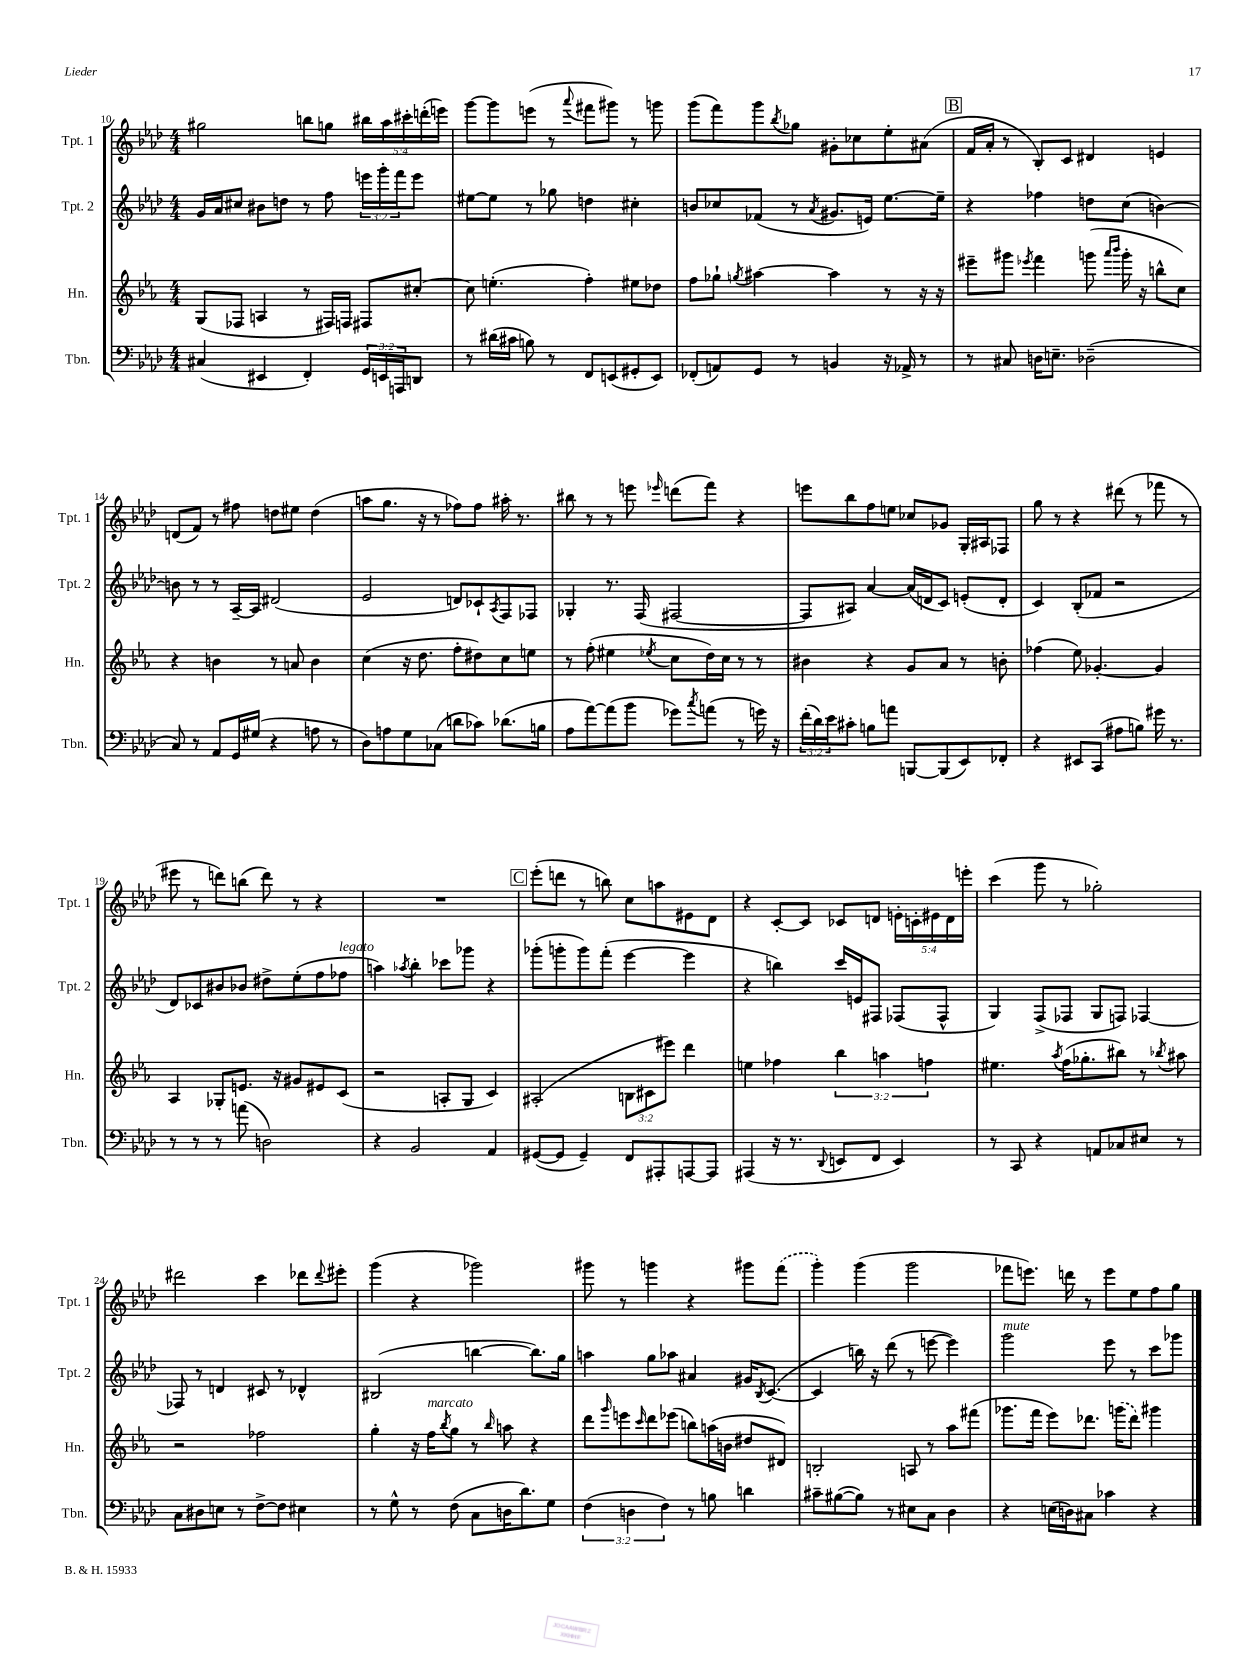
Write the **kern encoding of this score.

**kern	**kern	**kern	**kern
*staff4	*staff3	*staff2	*staff1
*clefF4	*clefG2	*clefG2	*clefG2
*k[b-e-a-d-]	*k[b-e-a-]	*k[b-e-a-d-]	*k[b-e-a-d-]
*M4/4	*M4/4	*M4/4	*M4/4
(4C#	(8G	16g	2gg#
.	.	16a-	.
.	8F-	8cc#	.
4EE#	4A	8b#	.
.	.	8dd	.
4FF')	8r	8r	8bb
.	16F#)	8ff	8gg
.	16F	.	.
24GG	8F#	24eee	20bb#
24EE	.	24ggg'	.
.	.	.	20aa-
24AAA	.	24fff	.
.	.	.	20ccc#'
8DD	[8cc#'	8eee	.
.	.	.	(20ddd'
.	.	.	20eee)
=	=	=	=
8r	8cc#]	[8ee#	[8ggg
(16d#	(4.ee'	8ee#]	8ggg]
16c#	.	.	.
8B)	.	8r	(8eee
8r	.	8gg-	8r
.	.	.	8qqaaa-
8FF	4ff')	4dd	8fff#
(8EE	.	.	8ggg#)
8GG#'	8ee#	4cc#'	8r
8EE)	8dd-	.	8ggg
=	=	=	=
(8FF-'	8ff	8b	(8ggg
8AA)	8gg-`	8cc-	8fff)
.	8qgg	.	.
8GG	[4aa#	(8f-	8ggg
.	.	.	8qbb-
8r	.	8r	8gg-
.	.	8qa-	.
4BB	4aa#]	8.g#	8g#'
.	.	.	8cc-
.	.	16e)	.
16r	8r	[8.ee-	8ee-'
16AA-^	.	.	.
8r	16r	.	(8a#
.	16r	16ee-~]	.
=	=	=	=
8r	8eee#~	4r	16f
.	.	.	16a-'
8C#	8ggg#	.	8r
.	8qeee-	.	.
16D	4fff	4ff-	8B-')
8.E~	.	.	.
.	.	.	8c
(2D-~	(8ggg	8dd	4d#
.	16qqaaa-	.	.
.	16qqbbb-	.	.
.	16ggg'	(8cc	.
.	16r	.	.
.	8bb^^	[4b)	4e
.	8cc)	.	.
=	=	=	=
8C)	4r	8b]	(8d
8r	.	8r	8f)
8AA-	4b	8r	8r
16GG	.	[16A-~	8ff#
(16G#	.	16A-]	.
4r	8r	(2d#	8dd
.	8a	.	8ee#
8A	4b	.	(4dd
8r	.	.	.
=	=	=	=
8D-)	(4cc	2e-	8aa
8A	.	.	8.gg
8G	16r	.	.
.	8.dd	.	16r
(8C-	.	.	8r
8d	8ff'	8d)	8ff-)
8c-)	8dd#)	8c-`	8ff-
.	.	8qA-	.
(8.d-	8cc	8F	16aa#'
.	.	.	8.r
.	8ee	8F-	.
16B	.	.	.
=	=	=	=
8A-	8r	4G-'	8bb#
[8a-)	(8ff'	.	8r
(8a-]	4ee#	8.r	8r
8b-	.	.	8eee
.	.	(16F	.
.	8qee-	.	16qqeee-
8g-)	8cc	[2F#	(8ddd
8qcc	.	.	.
(8a	16dd)	.	8fff)
.	16cc	.	.
8r	8r	.	4r
16g)	8r	.	.
16r	.	.	.
=	=	=	=
(24f'	4b#	8F#]	8eee
24d-)	.	.	.
24e-	.	.	.
8c#'	.	8A#)	8bb-
8B	4r	[4a-	8ff
8a	.	.	8ee
[8BBB	8g	(16a-]	8cc-
.	.	16d	.
(8BBB]	8a-	8c)	8g-
8EE-)	8r	(8e'	16G'
.	.	.	16A#
8FF-'	8b'	8d'	8F-
=	=	=	=
4r	(4ff-	4c)	8gg
.	.	.	8r
8EE#	8ee-)	(8B-'	4r
(8CC	[4.g-'	8f-	.
8A#	.	2r	(8ddd#
8B)	.	.	8r
16g#	4g-]	.	8fff-
8.r	.	.	.
.	.	.	8r
=	=	=	=
8r	4A-	8d-)	8eee#
8r	.	8c-	8r
8r	8G-'	8b#	8ddd)
(8a	8.e	8b-	(8bb
2D)	.	8dd#^	8ddd)
.	16r	.	.
.	8g#	(8ee-'	8r
.	8e#	8ff	4r
.	(8c	8ff-	.
=	=	=	=
4r	2r	4aa)	1r
.	.	8qaa-	.
2BB-	.	4bb-'	.
.	8A'	8ccc-	.
.	8G	8ggg-	.
4AA-	4c)	4r	.
=	=	=	=
([8GG#	(2A#'	(8ggg-'	(8eee-'
8GG#]	.	8ggg'	8ddd
4GG#~)	.	8ggg)	8r
.	.	(8fff'	8bb)
8FF	12B	[4eee-	8cc
.	12c#	.	.
8AAA#'	.	.	8aa
.	12eee#)	.	.
[8AAA	4ddd	4eee-]	8e#
8AAA]	.	.	8d-
=	=	=	=
(4AAA#	4ee	4r	4r
16r	4ff-	4bb)	[8c'
8.r	.	.	.
.	.	.	8c]
8qqDD-	.	.	.
8EE	6bb-	16ccc	8c-
.	.	16e	.
8FF	.	8F#	8d
.	6aa	.	.
4EE)	.	(8F-	20e'
.	.	.	20c'
.	6ff	.	.
.	.	.	20e#
.	.	8F-^^	.
.	.	.	20d
.	.	.	20eee'
=	=	=	=
8r	4.ee#	4G)	(4ccc
8CC	.	.	.
4r	.	(8F^	8ggg
.	8qaa-	.	.
.	(16ff	8F-	8r
.	8.gg-'	.	.
8AA	.	8G	2gg-')
8C-	8bb#)	8F)	.
8E#	8r	[4F-	.
.	8qbb-	.	.
8r	8aa#	.	.
=	=	=	=
8C	2r	8F-]	2ddd#
8D#	.	8r	.
8E	.	4d	.
8r	.	.	.
[8F^	2ff-	8c#	4ccc
8F]	.	8r	.
4E#	.	4d-^^	8ddd-
.	.	.	8qqddd-
.	.	.	8eee#'
=	=	=	=
8r	4gg'	(2B#	(4ggg
8G^^	.	.	.
8r	16r	.	4r
.	16ff	.	.
.	8qbb-	.	.
(8F	8gg	.	.
8C	8r	[4bb	2ggg-)
.	16qqbb-	.	.
16D	8aa	.	.
8.d-)	.	.	.
.	4r	8.bb])	.
8G	.	.	.
.	.	16gg	.
=	=	=	=
(6F	8ddd	4aa	8ggg#
.	16qqggg	.	.
.	8eee	.	8r
6D	.	.	.
.	16qqccc	.	.
.	8ddd	8gg	4ggg
6F)	.	.	.
.	(8eee-	8aa-	.
8r	8bb)	4a#	4r
8B	(16aa	.	.
.	16b	.	.
4d	8dd#	16g#	8ggg#
.	.	8qB-	.
.	.	([8.c	.
.	8d#)	.	(8fff
=	=	=	=
8c#~	2B'	4c]	4ggg')
([8B#	.	.	.
8B#])	.	16bb)	(4ggg
.	.	16r	.
8r	.	(8ddd-	.
8E#	8A	8r	2ggg
8C	8r	[8eee	.
4D-	8aa-	4eee])	.
.	(8fff#	.	.
=	=	=	=
4r	8.ggg-	2ggg	8fff-
.	.	.	8.eee)
.	16fff	.	.
(16E	8eee-)	.	.
16D)	.	.	16ddd
8C#	8.ddd-	.	8r
4c-	.	8eee-	8eee
.	(16ggg	.	.
.	8ddd-)	8r	8ee-
4r	4ggg#	8ccc	8ff
.	.	8ggg-	8gg
==	==	==	==
*-	*-	*-	*-
